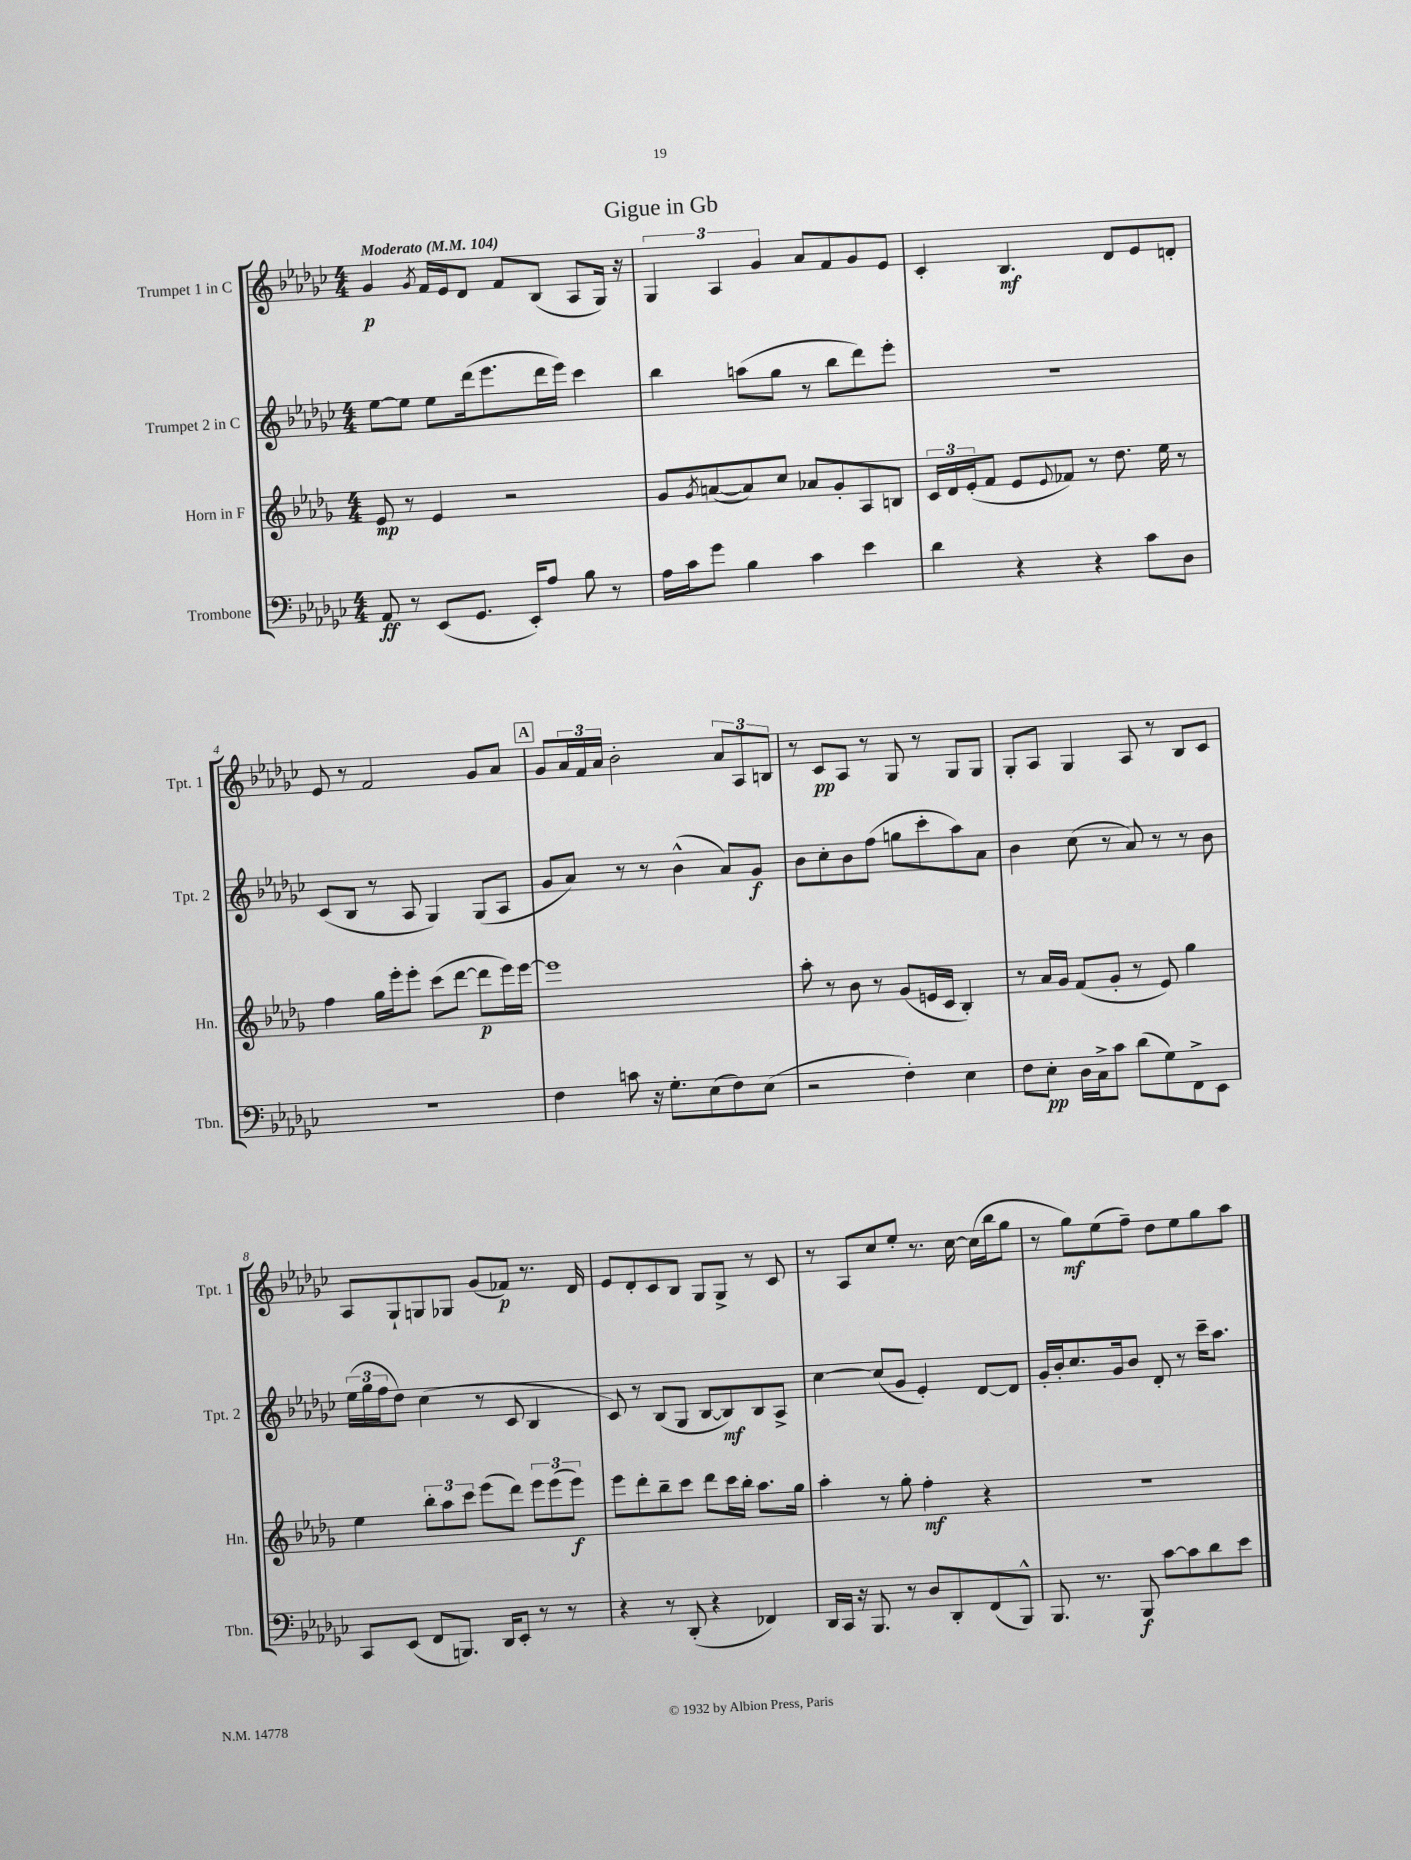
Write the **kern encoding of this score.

**kern	**dynam	**kern	**dynam	**kern	**dynam	**kern	**dynam
*part4	*part4	*part3	*part3	*part2	*part2	*part1	*part1
*staff4	*staff4	*staff3	*staff3	*staff2	*staff2	*staff1	*staff1
*I"Trombone	*	*I"Horn in F	*	*I"Trumpet 2 in C	*	*I"Trumpet 1 in C	*
*I'Tbn.	*	*I'Hn.	*	*I'Tpt. 2	*	*I'Tpt. 1	*
*clefF4	*	*clefG2	*	*clefG2	*	*clefG2	*
*k[b-e-a-d-g-c-]	*	*k[b-e-a-d-g-]	*	*k[b-e-a-d-g-c-]	*	*k[b-e-a-d-g-c-]	*
*M4/4	*	*M4/4	*	*M4/4	*	*M4/4	*
*MM104	*	*MM104	*	*MM104	*	*MM104	*
=1	=1	=1	=1	=1	=1	=1	=1
!	!	!	!	!	!	!LO:TX:a:B:t=Moderato	!
8AA-/	ff	8e-/	mp	[8ee-\L	.	4g-/	p
8r	.	8r	.	8ee-\J]	.	.	.
.	.	.	.	.	.	8qg-/	.
(8EE-/L	.	4e-/	.	8ee-\L	.	16f/LL	.
.	.	.	.	.	.	16e-/J	.
8.GG-/J	.	.	.	(16ddd-\k	.	8d-/J	.
.	.	.	.	8.eee-\	.	.	.
.	.	2r	.	.	.	8f/L	.
16EE-'/KL)	.	.	.	.	.	.	.
8A-/J	.	.	.	16ddd-\L	.	(8B-/J	.
.	.	.	.	16eee-\JJ)	.	.	.
8B-\	.	.	.	4ccc-\	.	8A-/L	.
8r	.	.	.	.	.	16G-/Jk)	.
.	.	.	.	.	.	16r	.
=2	=2	=2	=2	=2	=2	=2	=2
16A-\LL	.	8g-/L	.	4bb-\	.	6G-/	.
16c-\J	.	.	.	.	.	.	.
.	.	8qg-/	.	.	.	.	.
8g-\J	.	([8an/	.	.	.	.	.
.	.	.	.	.	.	6A-/	.
4B-\	.	8a/])	.	(8aan\L	.	.	.
.	.	.	.	.	.	6g-/	.
.	.	8cc/J	.	8gg-\J	.	.	.
4c-\	.	8a-X/L	.	8r	.	8a-/L	.
.	.	8g-'/	.	8bb-\L	.	8f/	.
4e-\	.	8A-/	.	8ddd-\)	.	8g-/	.
.	.	8Bn/J	.	8eee-'\J	.	8e-/J	.
=3	=3	=3	=3	=3	=3	=3	=3
4d-\	.	24c/LL	.	1r	.	4c-'/	.
.	.	24d-/	.	.	.	.	.
.	.	(24e-'/J	.	.	.	.	.
.	.	8f/J	.	.	.	.	.
4r	.	8e-/L	.	.	.	4.B-/	mf
.	.	8qqe-/	.	.	.	.	.
.	.	8f-X/J)	.	.	.	.	.
4r	.	8r	.	.	.	.	.
.	.	8.dd-\	.	.	.	8d-/L	.
8c-\L	.	.	.	.	.	8e-/	.
.	.	16ee-\	.	.	.	.	.
8D-\J	.	8r	.	.	.	8dn'/J	.
!!LO:LB:g=z
=4	=4	=4	=4	=4	=4	=4	=4
1r	.	4ff\	.	(8c-/L	.	8e-/	.
.	.	.	.	8B-/J	.	8r	.
.	.	16gg-\LL	.	8r	.	2f/	.
.	.	16eee-'\J	.	.	.	.	.
.	.	8eee-'\J	.	8A-/	.	.	.
.	.	(8ccc\L	.	4G-/)	.	.	.
.	.	[8ddd-\J	.	.	.	.	.
.	.	8ddd-\L]	p	(8G-/L	.	8g-/L	.
.	.	16eee-\L)	.	8A-/J	.	8a-/J	.
.	.	[16eee-\JJ	.	.	.	.	.
!!LO:REH:place=s1:t=A
=5	=5	=5	=5	=5	=5	=5	=5
4F\	.	1eee-]	.	8g-/L	.	8g-/L	.
.	.	.	.	8a-/J)	.	24a-/L	.
.	.	.	.	.	.	24f/	.
.	.	.	.	.	.	24a-/JJ	.
8cn\	.	.	.	8r	.	2b-'\	.
16r	.	.	.	8r	.	.	.
8.G-'\L	.	.	.	.	.	.	.
.	.	.	.	(4b-^^\	.	.	.
(8E-\	.	.	.	.	.	.	.
8F\)	.	.	.	8a-/L)	.	12a-/L	.
.	.	.	.	.	.	12A-/	.
(8E-\J	.	.	.	8g-/J	f	.	.
.	.	.	.	.	.	12Bn/J	.
=6	=6	=6	=6	=6	=6	=6	=6
2r	.	8aa-'\	.	8b-\L	.	8r	.
.	.	8r	.	8cc-'\	.	8c-/L	pp
.	.	8b-\	.	8b-\	.	8A-/J	.
.	.	8r	.	(8ff\J	.	8r	.
4F'\)	.	(8g-/L	.	8ggn\L	.	8G-/	.
.	.	16en/L	.	8ccc-'\	.	8r	.
.	.	16c/JJ	.	.	.	.	.
4E-\	.	4B-'/)	.	8aa-\)	.	8G-/L	.
.	.	.	.	8a-\J	.	8G-/J	.
=7	=7	=7	=7	=7	=7	=7	=7
8F\L	.	8r	.	4b-\	.	8G-'/L	.
8E-'\J	pp	16a-/LL	.	.	.	8A-/J	.
.	.	16g-/JJ	.	.	.	.	.
16D-\LL	.	(8f/L	.	(8cc-\	.	4G-/	.
16C-^\J	.	.	.	.	.	.	.
8c-\J	.	8g-'/J	.	8r	.	.	.
(8d-\L	.	8r	.	8a-/)	.	8A-/	.
8G-\)	.	8e-/)	.	8r	.	8r	.
8FF^\	.	4gg-\	.	8r	.	8B-/L	.
8EE-\J	.	.	.	8b-\	.	8c-/J	.
!!LO:LB:g=z
=8	=8	=8	=8	=8	=8	=8	=8
8CC-/L	.	4ee-\	.	(24ee-\LL	.	8A-/L	.
.	.	.	.	24gg-\	.	.	.
.	.	.	.	24ff\J	.	.	.
(8EE-/J	.	.	.	8dd-\J)	.	8G-`/	.
8FF/L	.	12bb-'\L	.	(4cc-\	.	8Gn/	.
.	.	12aa-\	.	.	.	.	.
8.BBBn/J)	.	.	.	.	.	8G-X/J	.
.	.	12ccc\J	.	.	.	.	.
.	.	(8eee-\L	.	8r	.	(8g-/L	.
16DD-/KL	.	.	.	.	.	.	.
8EE-'/J	.	8ddd-\J)	.	8c-/	.	8f-X/J)	p
8r	.	12eee-\L	.	4B-/	.	8.r	.
.	.	(12eee-\	.	.	.	.	.
8r	.	.	.	.	.	.	.
.	.	12eee-\J)	f	.	.	.	.
.	.	.	.	.	.	16d-/	.
=9	=9	=9	=9	=9	=9	=9	=9
4r	.	8eee-\L	.	8c-/)	.	8e-/L	.
.	.	8ddd-'\	.	8r	.	8d-'/	.
8r	.	8bb-~\	.	(8B-/L	.	8c-/	.
(8DD-'/	.	8ccc\J	.	8G-/J	.	8B-/J	.
4r	.	8ddd-\L	.	[8B-/L	.	8G-/L	.
.	.	16ccc\L	.	8B-/])	mf	8G-^/J	.
.	.	16bb-'\JJ	.	.	.	.	.
4FF-X/)	.	8.aa-\L	.	8B-/	.	8r	.
.	.	.	.	8A-^/J	.	8c-/	.
.	.	16gg-\Jk	.	.	.	.	.
=10	=10	=10	=10	=10	=10	=10	=10
16DD-/LL	.	4aa-'\	.	[4cc-\	.	8r	.
16CC-/JJ	.	.	.	.	.	.	.
16r	.	.	.	.	.	8A-/L	.
8.BBB-/	.	.	.	.	.	.	.
.	.	8r	.	(8cc-/L]	.	8cc-/	.
8r	.	8gg-'\	.	8g-/J	.	8ee-'/J	.
8D-/L	.	4ff'\	mf	4e-'/)	.	8.r	.
8DD-'/	.	.	.	.	.	.	.
.	.	.	.	.	.	[16cc-\	.
(8FF/	.	4r	.	[8d-/L	.	(16cc-\LL]	.
.	.	.	.	.	.	16bb-\J	.
8BBB-^^/J)	.	.	.	8d-/J]	.	8gg-\J	.
=11	=11	=11	=11	=11	=11	=11	=11
8.BBB-/	.	1r	.	16g-'/LL	.	8r	.
.	.	.	.	16b-'/J	.	.	.
.	.	.	.	8.cc-/	.	8gg-\L)	mf
8.r	.	.	.	.	.	.	.
.	.	.	.	.	.	(8ee-\	.
.	.	.	.	16g-/k	.	.	.
8BBB-/	f	.	.	8b-/J	.	8ff~\J)	.
[8c-\L	.	.	.	8d-'/	.	8dd-\L	.
8c-\]	.	.	.	8r	.	8ee-\	.
8d-\	.	.	.	16ccc-~\KL	.	8gg-\	.
.	.	.	.	8.aa-\J	.	.	.
8e-\J	.	.	.	.	.	8aa-\J	.
==	==	==	==	==	==	==	==
*-	*-	*-	*-	*-	*-	*-	*-
